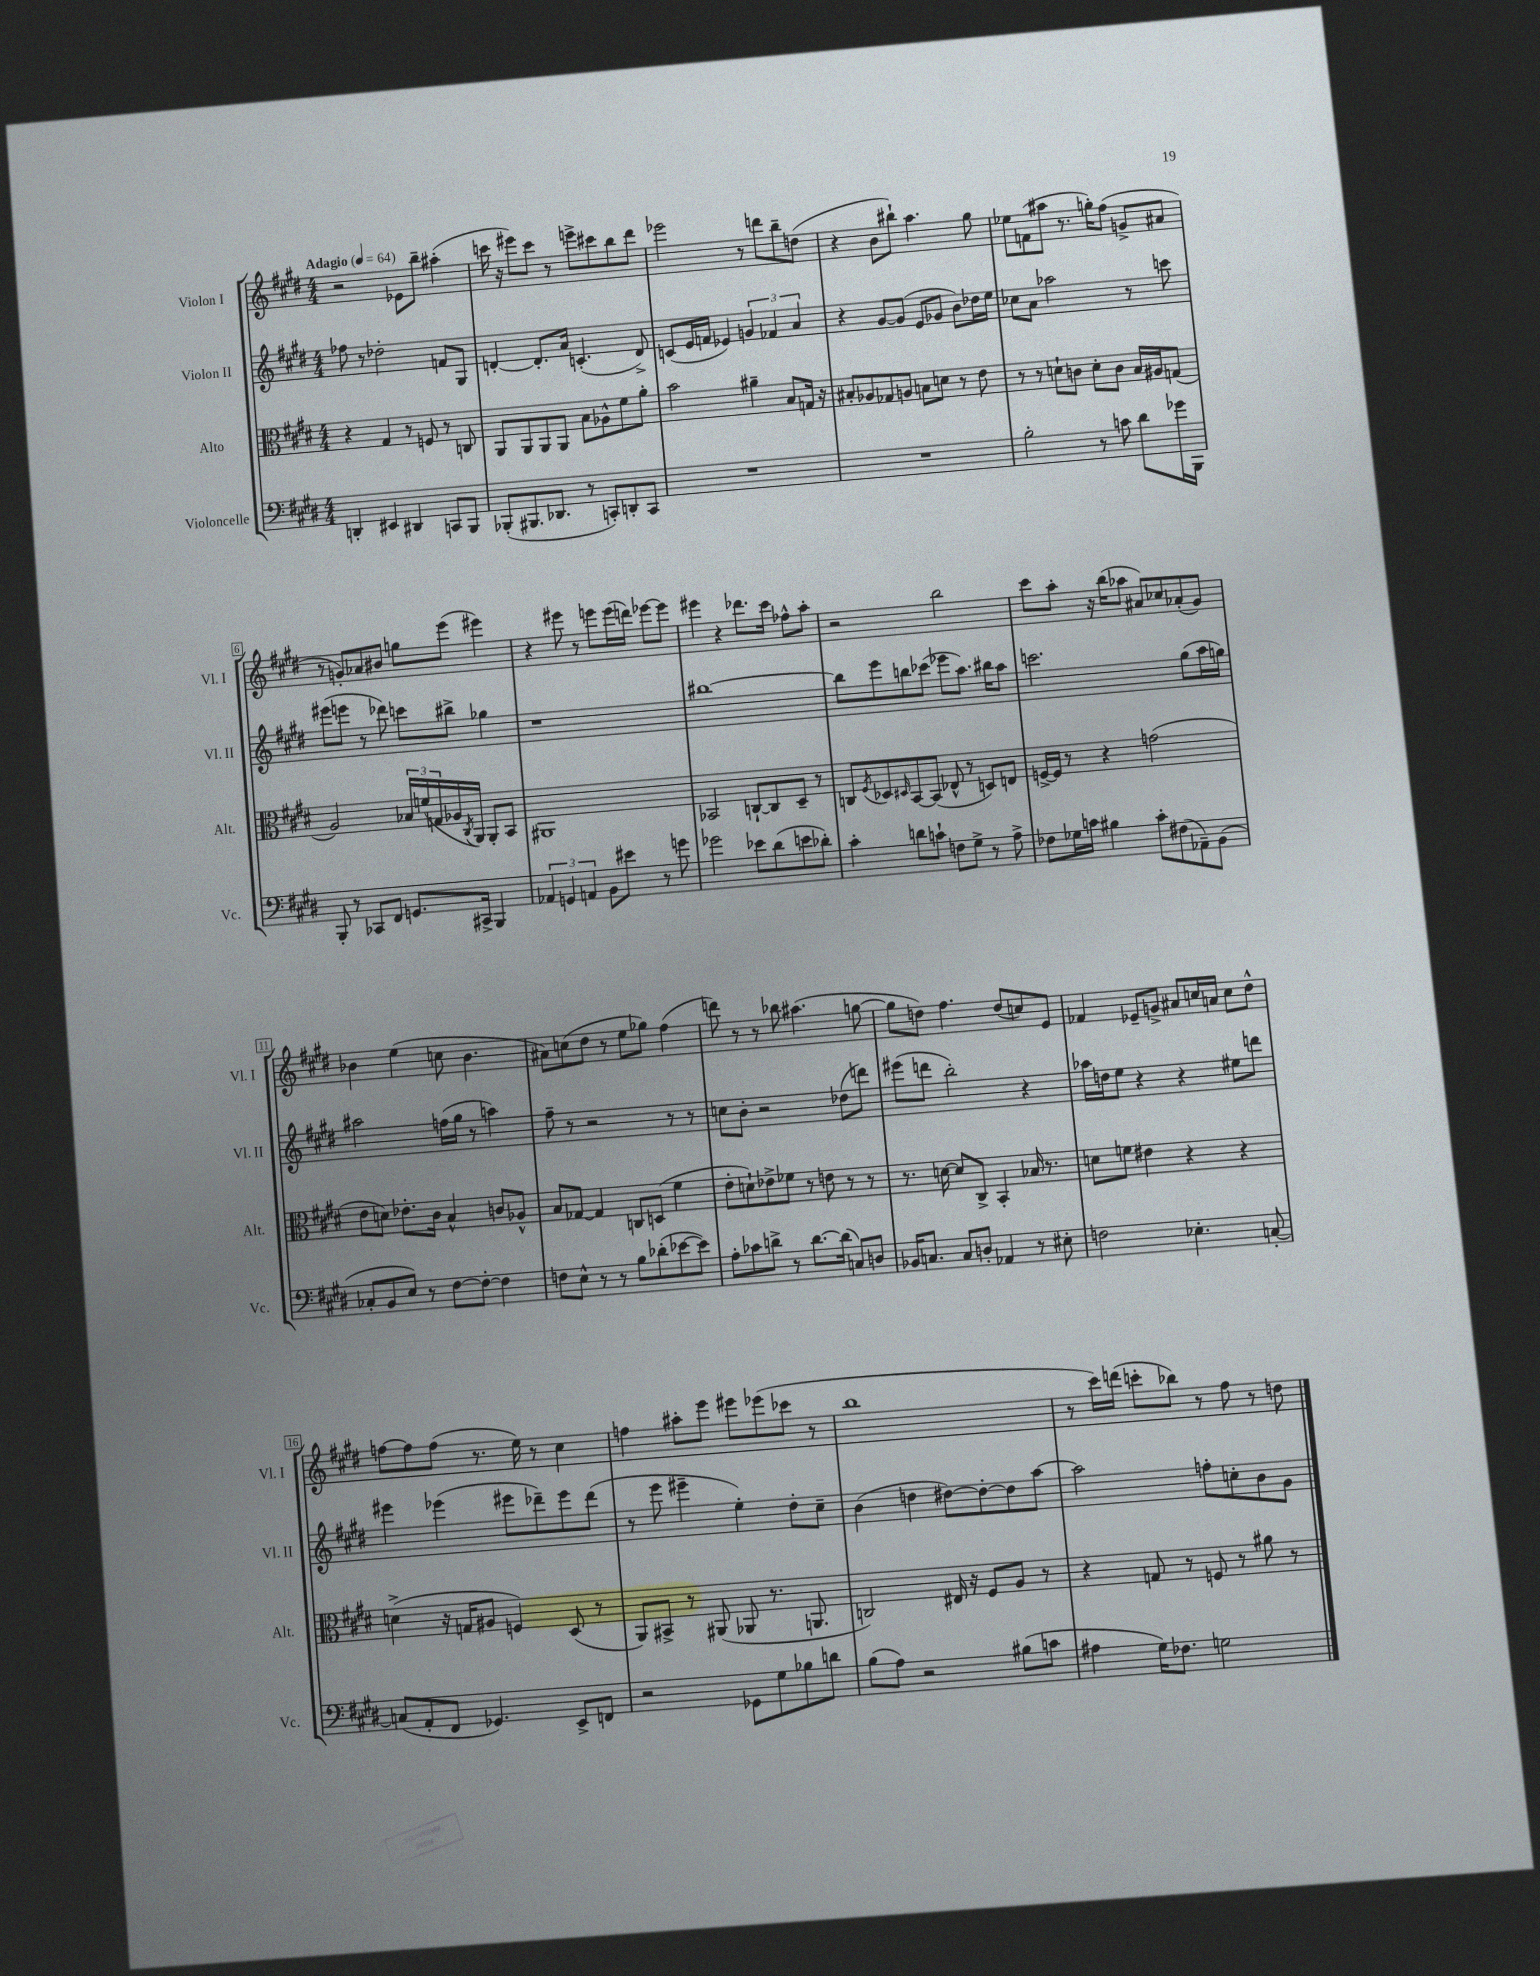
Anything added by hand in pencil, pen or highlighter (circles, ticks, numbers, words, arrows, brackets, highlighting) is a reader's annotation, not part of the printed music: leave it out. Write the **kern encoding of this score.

**kern	**kern	**kern	**kern
*part4	*part3	*part2	*part1
*staff4	*staff3	*staff2	*staff1
*I"Violoncelle	*I"Alto	*I"Violon II	*I"Violon I
*I'Vc.	*I'Alt.	*I'Vl. II	*I'Vl. I
*clefF4	*clefC3	*clefG2	*clefG2
*k[f#c#g#d#]	*k[f#c#g#d#]	*k[f#c#g#d#]	*k[f#c#g#d#]
*M4/4	*M4/4	*M4/4	*M4/4
*MM64	*MM64	*MM64	*MM64
=1	=1	=1	=1
!	!	!	!LO:TX:a:B:t=Adagio
4DDn'/	4r	8ff-X\	2r
.	.	8r	.
4EE#X/	4G#/	2dd-X'\	.
4DD#X/	8r	.	8e-X\L
.	8Fn/	.	8bb~\J
8CCn/L	8r	8fn/L	(4aa#X'\
8BBB/J	8Cn/	8G#/J	.
=2	=2	=2	=2
(8BBB-X'/L	8AA/L	[4dn'/	16cccn\
.	.	.	16r
8.BBB#X/	8AA/	.	8eee#X\L)
.	8AA/	8.d'/L]	8ccc\J
8.DD-X/J	.	.	.
.	8AA/J	.	8r
.	.	16a/Jk	.
8r	8B\L	(4.cn'/	8eeen^\L
8CCn'/L)	8A-X^^\	.	8ccc#X\
8DDn'/	8f#\	.	8bb\
8CC/J	8a'\J	8d^/)	8ddd#\J
=3	=3	=3	=3
1r	2b\	(8cn/L	2eee-X\
.	.	16e/L	.
.	.	16fn/JJ	.
.	.	4e-X/)	.
.	4a#X~\	6gn/	8r
.	.	.	8dddn\L
.	.	6f-X/	.
.	8B/L	.	8bb~\
.	.	6a/	.
.	16Gn/Jk	.	(8ddn\J
.	16r	.	.
=4	=4	=4	=4
1r	8B#X'/L	4r	4r
.	8A-X/	.	.
.	8G-X/	[8g#/L	8b\L
.	8An/J	(8g#/J]	8bb#X`\J)
.	8Bn\L	8e/L	4.aa\
.	8dn\J	8g-X/J	.
.	8r	8b\L)	.
.	8e\	16dd-X\L	8gg#\
.	.	16ee\JJ	.
=5	=5	=5	=5
2B'\	8r	8cc-X\L	8ee-X\L
.	8r	8a\J	(8fn\
.	8dn`\L	2aa-X\	8aa#X\J
.	8cn\J	.	8.r
8r	8d'\L	.	.
.	.	.	16ggn'\KL)
8cn\	8c\J	.	(8ff#\J
8d#\L	16B/LL	8r	8gn^/L
.	16A#X/J	.	.
16g-X\L	(8Gn/J	8cccn\	8a#X/J
16BBB\JJ	.	.	.
!!LO:LB:g=z
=6	=6	=6	=6
8BBB'/	2A/)	(8eee#X\L	8r
8r	.	8eeen\J	8gn'/L)
8CC-X/L	.	8r	8a-X/
8FF#/J	.	8ddd-X\)	8b#X/J
8.GGn/L	24B-X/LL	8cccn\L	8ggn\L
.	(24fn/	.	.
.	24Gn/	.	.
.	16A-X/	8bb#X^\J	(8eee\J
.	8qC#/	.	.
16CC#X^/Jk	16AA/JJ)	.	.
4BBB/	8AA'/L	4gg-X\	4eee#X\)
.	8BB/J	.	.
=7	=7	=7	=7
6AA-X/	1AA#X	1r	4r
6GGn/	.	.	.
.	.	.	8eee#X\
6AAn/	.	.	.
.	.	.	8r
8BB\L	.	.	8eeen\L
8e#X\J	.	.	(16eee\L
.	.	.	16dddn\JJ)
8r	.	.	[8eee-X\L
8gn\	.	.	8eee-\J]
=8	=8	=8	=8
2g-X\	2BB-X/	[1bb#X	4eee#X\
.	.	.	4r
8e-X\L	[8Cn`/L	.	8.ddd-X\L
(8d#\	8C/]	.	.
.	.	.	16ccc#\Jk
8en\	8D#~/J	.	8ff-X^^\L
8d-X'\J)	8r	.	8aa'\J
=9	=9	=9	=9
4c#'\	8Cn/L	8bb#\L]	2r
.	8qF#/	.	.
.	8D-X/	8eee\	.
.	16qqD#X/	.	.
8dn\L	[8BB/	8bbn\	.
8cn`\J	(8BB/J]	(8ccc-X\J	.
8Fn\L	8E-X^^/	8eee-X\L	2bb\
8G#^\J	8r	8.aa\J)	.
8r	8Dn/L)	.	.
.	.	16bb#X\KL	.
8A^\	8En/J	8aa\J	.
=10	=10	=10	=10
8F-X\L	[16Fn^/LL	2.cccn\	8ccc#\L
.	16F/JJ]	.	.
16G-X\L	8r	.	8aa'\J
16cn\JJ	.	.	.
4B#X\	4r	.	16r
.	.	.	(16bb\KL
.	.	.	8aa-X\J
8c'\L	(2gn\	.	8a#X/L)
(8F#X\	.	.	8cc-X/
8AA-X~\)	.	(8gg#\L	(8a-X'/
(8BB\J	.	16aa\L	8g#/J)
.	.	16ggn\JJ)	.
!!LO:LB:g=z
=11	=11	=11	=11
8C-X'/L	8e\L	2aa#X\	4b-X\
8BB/	8dn\J)	.	.
8E/J)	8.e-X'\L	.	(4ee\
8r	.	.	.
.	16c#\Jk	.	.
[8F#\L	4B^^/	(16ffn\LL	8ccn\
.	.	16gg#\JJ	.
8F#'\J_	.	8r	4.b-\
4F#\]	8cn/L	4aan\)	.
.	8A-X^^/J	.	.
=12	=12	=12	=12
8Fn\L	8B/L	8ff#~\	8a#X\L)
8E^^\J	[8G-X/J	8r	(8ccn\
8r	4G-/]	2r	8dd#\J
8r	.	.	8r
8B\L	8Cn/L	.	8ee\L
(8d-X'\	(8Dn/J	.	8gg-X\J)
[8e-X\	4f#\	8r	(4ff#\
8e-\J])	.	8r	.
=13	=13	=13	=13
8A'\L	8e'\L	8ccn\L	8dddn\)
8c-X\	8dn`\)	8b'\J	8r
8dn^\J	8e-X^\	2r	8r
8r	8f-X\J	.	8bb-X\
[8.d\L	8r	.	(4.aa#X\
.	8en\	.	.
(16d\Jk]	.	.	.
8Cn/L)	8r	(8dd-X\L	.
8Dn/J	8r	8dddn\J)	[8ggn\
=14	=14	=14	=14
16BB-X/KL	8.r	(8eee#X\L	8gg\L]
8.Cn/J	.	.	.
.	.	8dddn\J	8ddn\J)
.	[16dn\	.	.
8C/L	8d/L]	2bb'\)	4.ff#\
8Dn'/J	8C#^/J	.	.
4AA-X/	4BB'/	.	.
.	.	.	(8dd/L
8r	16B-X/	4r	8ccn/)
.	8.r	.	.
8E#X'\	.	.	8e/J
=15	=15	=15	=15
2Fn\	8dn\L	16aa-X\LL	4f-X/
.	.	16ddn\J	.
.	8fn\J	8ee\J	.
.	4e#X\	4r	8e-X~/L
.	.	.	8gn^/J
4.E-X'\	4r	4r	8a#X/L
.	.	.	16ccn/L
.	.	.	16an/JJ
.	4r	8ee#X\L	8cc\L
[8Cn'/	.	8dddn\J	8dd#^^\J
!!LO:LB:g=z
=16	=16	=16	=16
(8Cn/L]	(4dn^\	4eee#X\	[8ffn\L
8AA'/	.	.	8ff\]
8FF#/J	16r	(4eee-X\	(8ff\J
.	16Gn/KL	.	.
4.GG-X/)	8A#X/J	.	8.r
.	4Fn/)	8eee#X\L	.
.	.	.	16ee\)
.	.	8ddd-X~\)	8r
8EE^/L	(8D#/	8eee#\	4cc#\
8FFn/J	8r	(8ddd-\J	.
=17	=17	=17	=17
2r	8AA/L)	8r	4ffn\
.	8BB#X^/J	8eee\	.
.	8r	4eee#X~\	8aa#X'\L
.	(8AA#X/	.	8eee\J
8GG-X\L	8AA-X/	4ee'\)	8eee#X\L
8G#\	8.r	.	(8eee-X\
8B-X\	.	8dd#'\L	8ccc-X\J
.	8.AAn/	.	.
8dn\J	.	8cc#~\J	8r
=18	=18	=18	=18
(8B\L	2Cn/)	(4b\	1bb
8A\J)	.	.	.
2r	.	4ddn\	.
.	16E#X/	[8dd#X\L)	.
.	16r	.	.
.	8F#/L	8dd#'\_	.
(8B#X\L	8A/J	8dd#\]	.
8cn\J	8r	[8aa\J	.
=19	=19	=19	=19
4A#X\	4r	2aa\]	8r
.	.	.	16ccc#\LL)
.	.	.	(16dddn\JJ
16G#\KL)	8Gn/	.	8cccn'\L
8.F-X\J	.	.	.
.	8r	.	8bb-X\J)
2Gn\	8Fn/	8ffn'\L	8r
.	8r	8ccn'\	8ff#\
.	8a#X\	8b\	8r
.	8r	8g#\J	8ddn\
==	==	==	==
*-	*-	*-	*-
